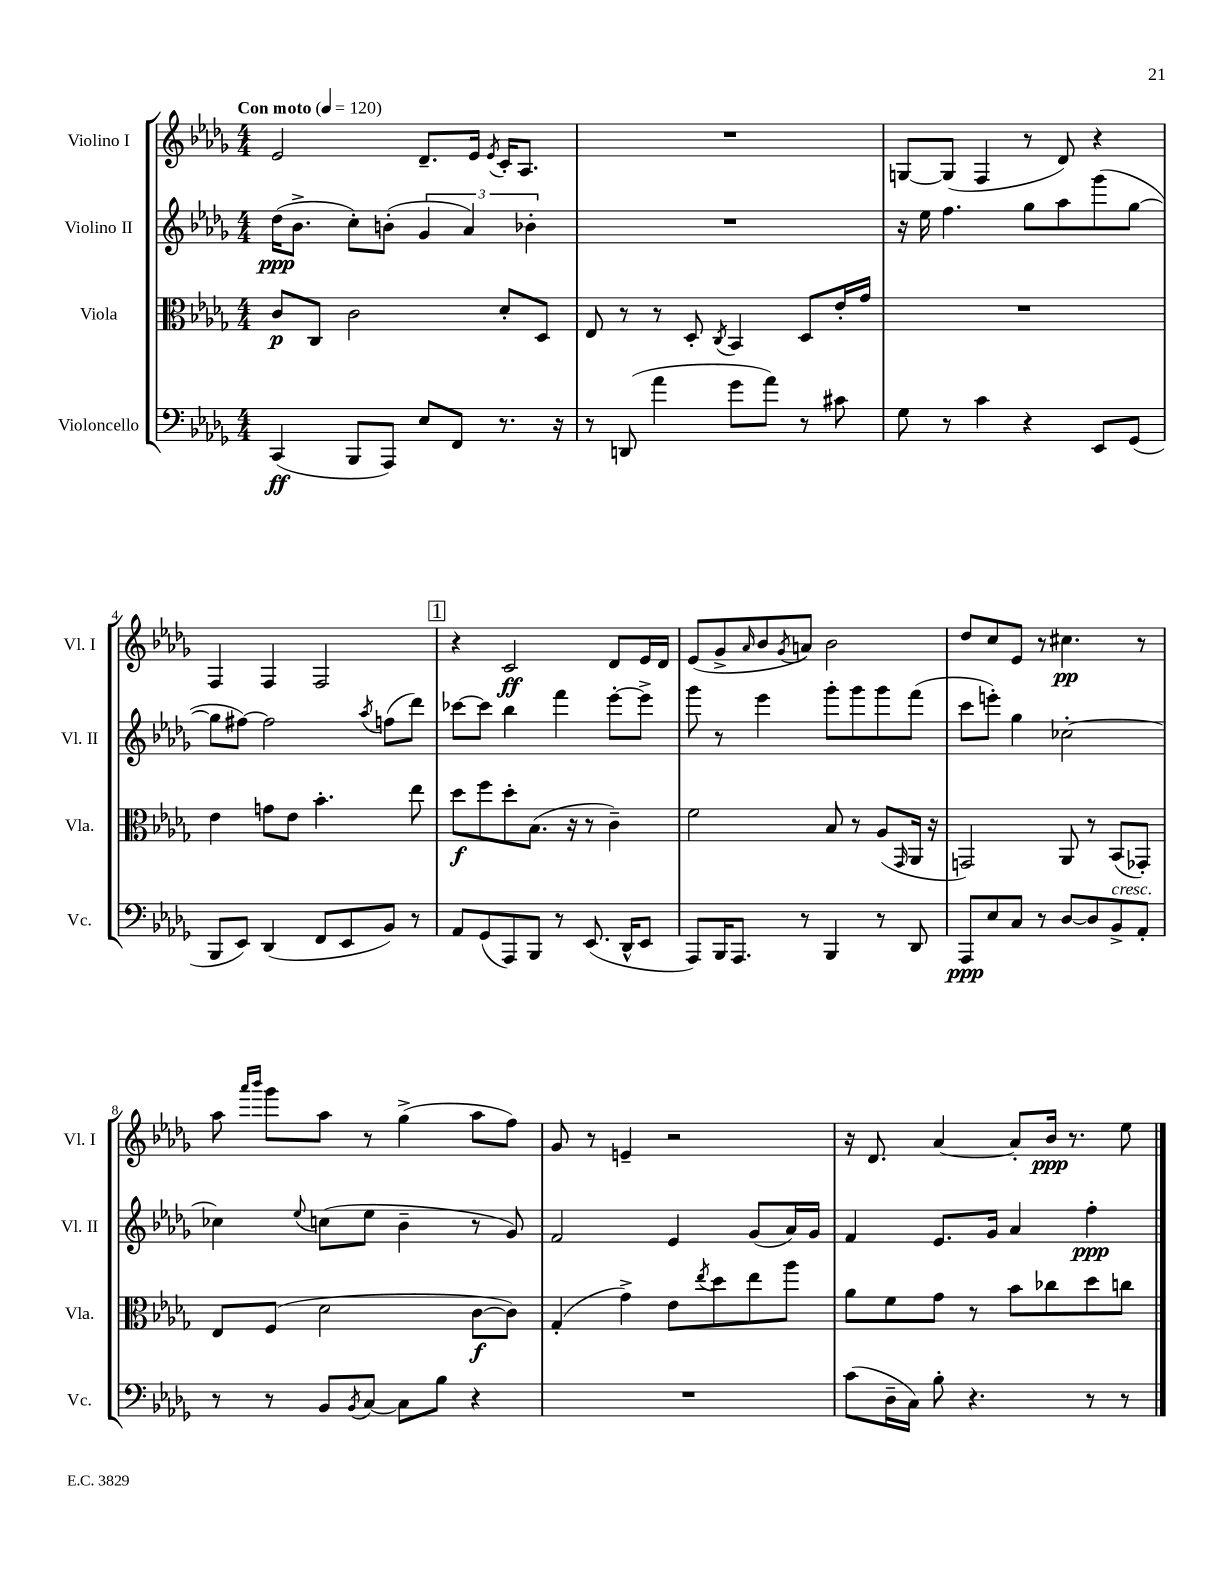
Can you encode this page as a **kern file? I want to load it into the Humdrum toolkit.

**kern	**kern	**kern	**kern
*staff4	*staff3	*staff2	*staff1
*clefF4	*clefC3	*clefG2	*clefG2
*k[b-e-a-d-g-]	*k[b-e-a-d-g-]	*k[b-e-a-d-g-]	*k[b-e-a-d-g-]
*M4/4	*M4/4	*M4/4	*M4/4
*MM120	*MM120	*MM120	*MM120
(4CC	8c	(16dd-	2e-
.	.	8.b-^	.
.	8C	.	.
8BBB-	2c	8cc')	.
8AAA-)	.	(8b'	.
8E-	.	6g-	8.d-~
8FF	.	.	.
.	.	6a-)	.
.	.	.	16e-
.	.	.	8qe-
8.r	8d-'	.	16c'
.	.	.	8.A-
.	.	6b-'	.
.	8D-	.	.
16r	.	.	.
=	=	=	=
8r	8E-	1r	1r
(8DD	8r	.	.
4a-	8r	.	.
.	8D-'	.	.
.	8qC	.	.
8g-	4BB-	.	.
8a-)	.	.	.
8r	8D-	.	.
8c#	16e-'	.	.
.	16g-	.	.
=	=	=	=
8G-	1r	16r	[8G
.	.	16ee-	.
8r	.	4.ff	(8G]
4c	.	.	4F
4r	.	8gg-	8r
.	.	8aa-	8d-)
8EE-	.	(8ggg-	4r
(8GG-	.	[8gg-	.
=	=	=	=
8BBB-	4e-	8gg-]	4F
8EE-)	.	[8ff#)	.
(4DD-	8g	2ff#]	4F
.	8e-	.	.
8FF	4.b-'	.	2F
8EE-	.	.	.
.	.	8qaa-	.
8BB-)	.	(8ff	.
8r	8ee-	8ddd-)	.
=	=	=	=
8AA-	8dd-	[8ccc-	4r
(8GG-	8ff	8ccc-]	.
8AAA-)	8dd-'	4bb-	2c
8BBB-	(8.B-	.	.
8r	.	4fff	.
.	16r	.	.
(8.EE-	8r	.	.
.	4c~)	[8eee-'	8d-
16DD-^^	.	.	.
8EE-	.	8eee-^]	16e-
.	.	.	16d-
=	=	=	=
8AAA-)	2f	8ggg-	(8e-
16BBB-	.	8r	8g-^
8.AAA-	.	.	.
.	.	.	16qqa-
.	.	4eee-	8b-
.	.	.	8qg-
8r	.	.	8a)
4BBB-	8B-	8ggg-'	2b-
.	8r	8ggg-	.
8r	(8A-	8ggg-	.
.	16qqGG-	.	.
8DD-	16AA-	(8fff	.
.	16r	.	.
=	=	=	=
8AAA-	2GG)	8ccc	8dd-
8E-	.	8eee')	8cc
8C	.	4gg-	8e-
8r	.	.	8r
[8D-	8AA-	[2cc-'	4.cc#
8D-]	8r	.	.
8BB-^	(8BB-	.	.
8AA-'	8GG-')	.	8r
=	=	=	=
8r	8E-	4cc-]	8aa-
.	.	.	16qqaaa-
.	.	.	16qqbbb-
8r	(8F	.	8ggg-
.	.	8qqee-	.
8BB-	2d-	(8cc	8aa-
8qBB-	.	.	.
[8C	.	8ee-	8r
8C]	.	4b-~	(4gg-^
8B-	.	.	.
4r	[8c	8r	8aa-
.	8c])	8g-)	8ff)
=	=	=	=
1r	(4G-'	2f	8g-
.	.	.	8r
.	4g-^)	.	4e~
.	8e-	4e-	2r
.	8qee-	.	.
.	8dd-	.	.
.	8ee-	(8g-	.
.	8aa-	16a-)	.
.	.	16g-	.
=	=	=	=
(8c	8a-	4f	16r
.	.	.	8.d-
16D-~	8f	.	.
16C)	.	.	.
8B-'	8g-	8.e-	[4a-
4.r	8r	.	.
.	.	16g-	.
.	8b-	4a-	8a-']
.	8cc-	.	16b-
.	.	.	8.r
8r	8dd-	4ff'	.
8r	8cc	.	8ee-
==	==	==	==
*-	*-	*-	*-
